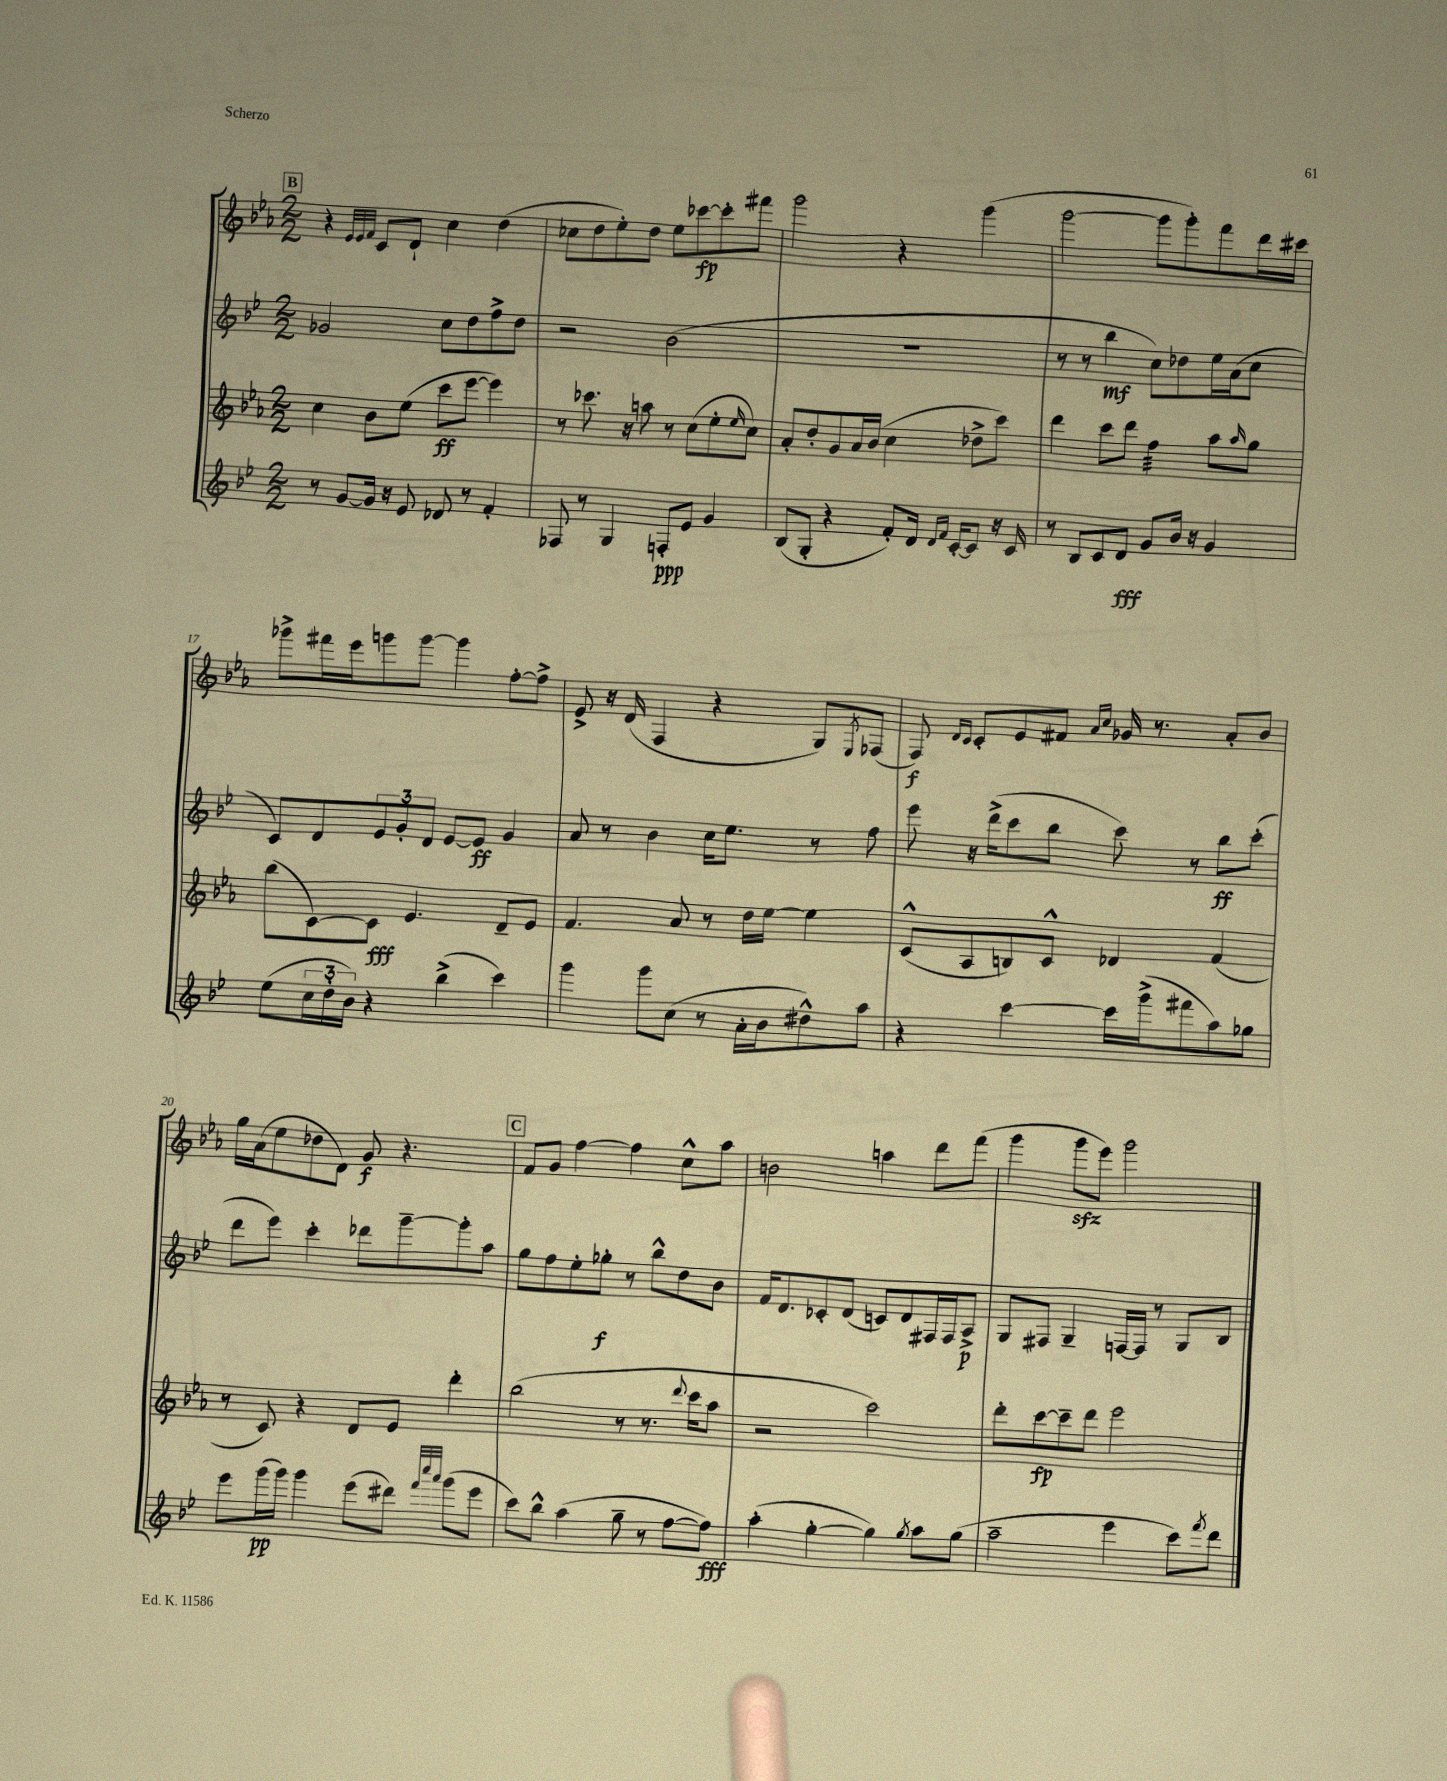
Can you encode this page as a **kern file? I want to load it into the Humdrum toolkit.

**kern	**kern	**kern	**kern
*staff4	*staff3	*staff2	*staff1
*clefG2	*clefG2	*clefG2	*clefG2
*k[b-e-]	*k[b-e-a-]	*k[b-e-]	*k[b-e-a-]
*M2/2	*M2/2	*M2/2	*M2/2
8r	4cc\	2g-/	4r
[8g/L	.	.	.
.	.	.	32qqe-/LLL
.	.	.	32qqe-/
.	.	.	32qqf/JJJ
16g/]Jk	8b-\L	.	8c/L
16r	.	.	.
8e-/	(8ee-\J	.	8d`/J
8d-/	8ccc\L	8cc\L	4cc\
8r	[8eee-\J	8dd\	.
4f'/	4eee-\])	8ff^\	(4dd\
.	.	8dd\J	.
=	=	=	=
8F-/	8r	2r	8cc-\L
8r	8.ccc-\	.	8dd\
4G/	.	.	8ee-'\)
.	16r	.	.
.	8aa\	.	8dd\J
8F'/L	8r	(2b-\	8ee-\L
8e-/J	(8cc\L	.	[8ccc-\
4g/	8ee-'\	.	8ccc-'\]
.	16qqee-/	.	.
.	8cc\J)	.	8fff#\J
=	=	=	=
(8B-/L	8a-'/L	1r	2ggg\
8G'/J	8dd'/	.	.
4r	8g/	.	.
.	16a-/L	.	.
.	(16b-/JJ	.	.
8f'/L)	4cc\	.	4r
16d/Jk	.	.	.
16qqd/LL	.	.	.
16qqf/JJ	.	.	.
[16c'/LK	.	.	.
8c/]J	8dd-^\L	.	(4ggg\
16r	8ccc\J)	.	.
16c/	.	.	.
=	=	=	=
8r	4ddd\	8r	[2ggg\
8B-/L	.	8r	.
8c/	8ccc\L	4bb-\	.
8d/J	8ddd\J	.	.
8g/L	4ff\	8cc\L)	8ggg\]L
16b-/Jk	.	8dd-\	8ggg'\)
16r	.	.	.
4g/	8aa-\L	16ee-\L	8fff\
.	.	(16a\J	.
.	16qqaa-/	.	.
.	8gg\J	8cc\J	16ddd\L
.	.	.	16ccc#\JJ
=	=	=	=
(8ee-\L	(8bb-\L	8c/L)	8ggg-^\L
24cc\L	[8c\)	8d/	16fff#\L
24dd'\	.	.	.
.	.	.	16eee-\J
24b-\JJ)	.	.	.
4r	8c\]J	12e-/	8ggg\
.	.	12g'/	.
.	4.e-/	.	[8ggg\J
.	.	12d/J	.
(4bb-^\	.	[8e-/L	4ggg\]
.	.	8e-/]J	.
4ccc\)	8d~/L	4g/	[8ff'\L
.	8e-/J	.	8ff^\]J
=	=	=	=
4ggg\	4.f/	8a/	8e-^/
.	.	8r	16r
.	.	.	(16d/
8ggg\L	.	4b-\	4F/
(8cc\J	8a-/	.	.
8r	8r	16cc\LK	4r
.	.	8.ee-\J	.
16a'\LL	16dd\LL	.	.
16b-\J	[16ee-\JJ	.	.
8dd#^^\)	4ee-\]	8r	8G/L)
.	.	.	8qE-/
8aa\J	.	8ff\	(8F-/J
=	=	=	=
4r	(8c^^/L	8eee-\	8F/)
.	.	.	16qqd/LL
.	.	.	16qqc/JJ
.	8A-/	16r	8c'/L
.	.	(16ddd^\LK	.
[4ccc\	8B/)	8ccc\	8e-/
.	8c^^/J	8bb-\J	8f#/J
.	.	.	16qqa-/LL
.	.	.	16qqcc/JJ
16ccc\]LL	4d-/	8ccc\)	16g-/
(16ggg^\J	.	.	8.r
8fff#\	.	8r	.
8aa\)	(4f/	8bb-\L	8a-'/L
8gg-\J	.	(8ccc'\J	8b-/J
=	=	=	=
8eee-\L	8r	8ddd\L	16gg\LL
.	.	.	(16a-\J
(16ggg\L	8c/)	8eee-\J)	8ee-\
16ggg\JJ)	.	.	.
4ggg\	4r	4ccc'\	8dd-\
.	.	.	8d\J)
(8eee-\L	8d/L	8ddd-\L	8g/
8ddd#\J)	8e-/J	[8ggg~\	4.r
32qqfff/LLL	.	.	.
32qqcccc/	.	.	.
32qqaaa/JJJ	.	.	.
(8ggg\L	4ddd'\	8ggg'\]	.
8eee-\J	.	8aa\J	.
=	=	=	=
8ccc\L)	(2bb-\	8gg\L	8f/L
8bb-^^\J	.	8ff\	8g/J
(4aa\	.	8ee-'\	[4ff\
.	.	8gg-'\J	.
8gg~\	8r	8r	4ff\]
8r	8.r	8bb-^^\L	.
[8ff\L	.	8dd\	8cc^^\L
.	8qqddd/	.	.
.	16ccc\LK	.	.
8ff\]J)	8aa-\J	8b-\J	8aa-\J
=	=	=	=
(4aa'\	2r	16f/LK	2b\
.	.	8.d/	.
[4gg'\	.	8c-'/	.
.	.	(8d/J	.
4gg\])	2ccc\)	8c/L)	4aa\
.	.	8d/	.
8qgg/	.	.	.
8aa\L	.	16F#/L	8ddd\L
.	.	16F#/J	.
(8gg\J	.	8A^/J	(8fff\J
=	=	=	=
2aa~\	8ddd'\L	8G/L	4ggg\
.	[8ccc\	8F#/J	.
.	8ccc~\]	4G~/	8ggg\L
.	8ddd\J	.	8eee-\J)
4eee-\	2eee-\	[16F/LL	2ggg\
.	.	16F/]JJ	.
.	.	8r	.
8ccc\L)	.	8G/L	.
8qfff/	.	.	.
8ddd\J	.	8B-/J	.
==	==	==	==
*-	*-	*-	*-
